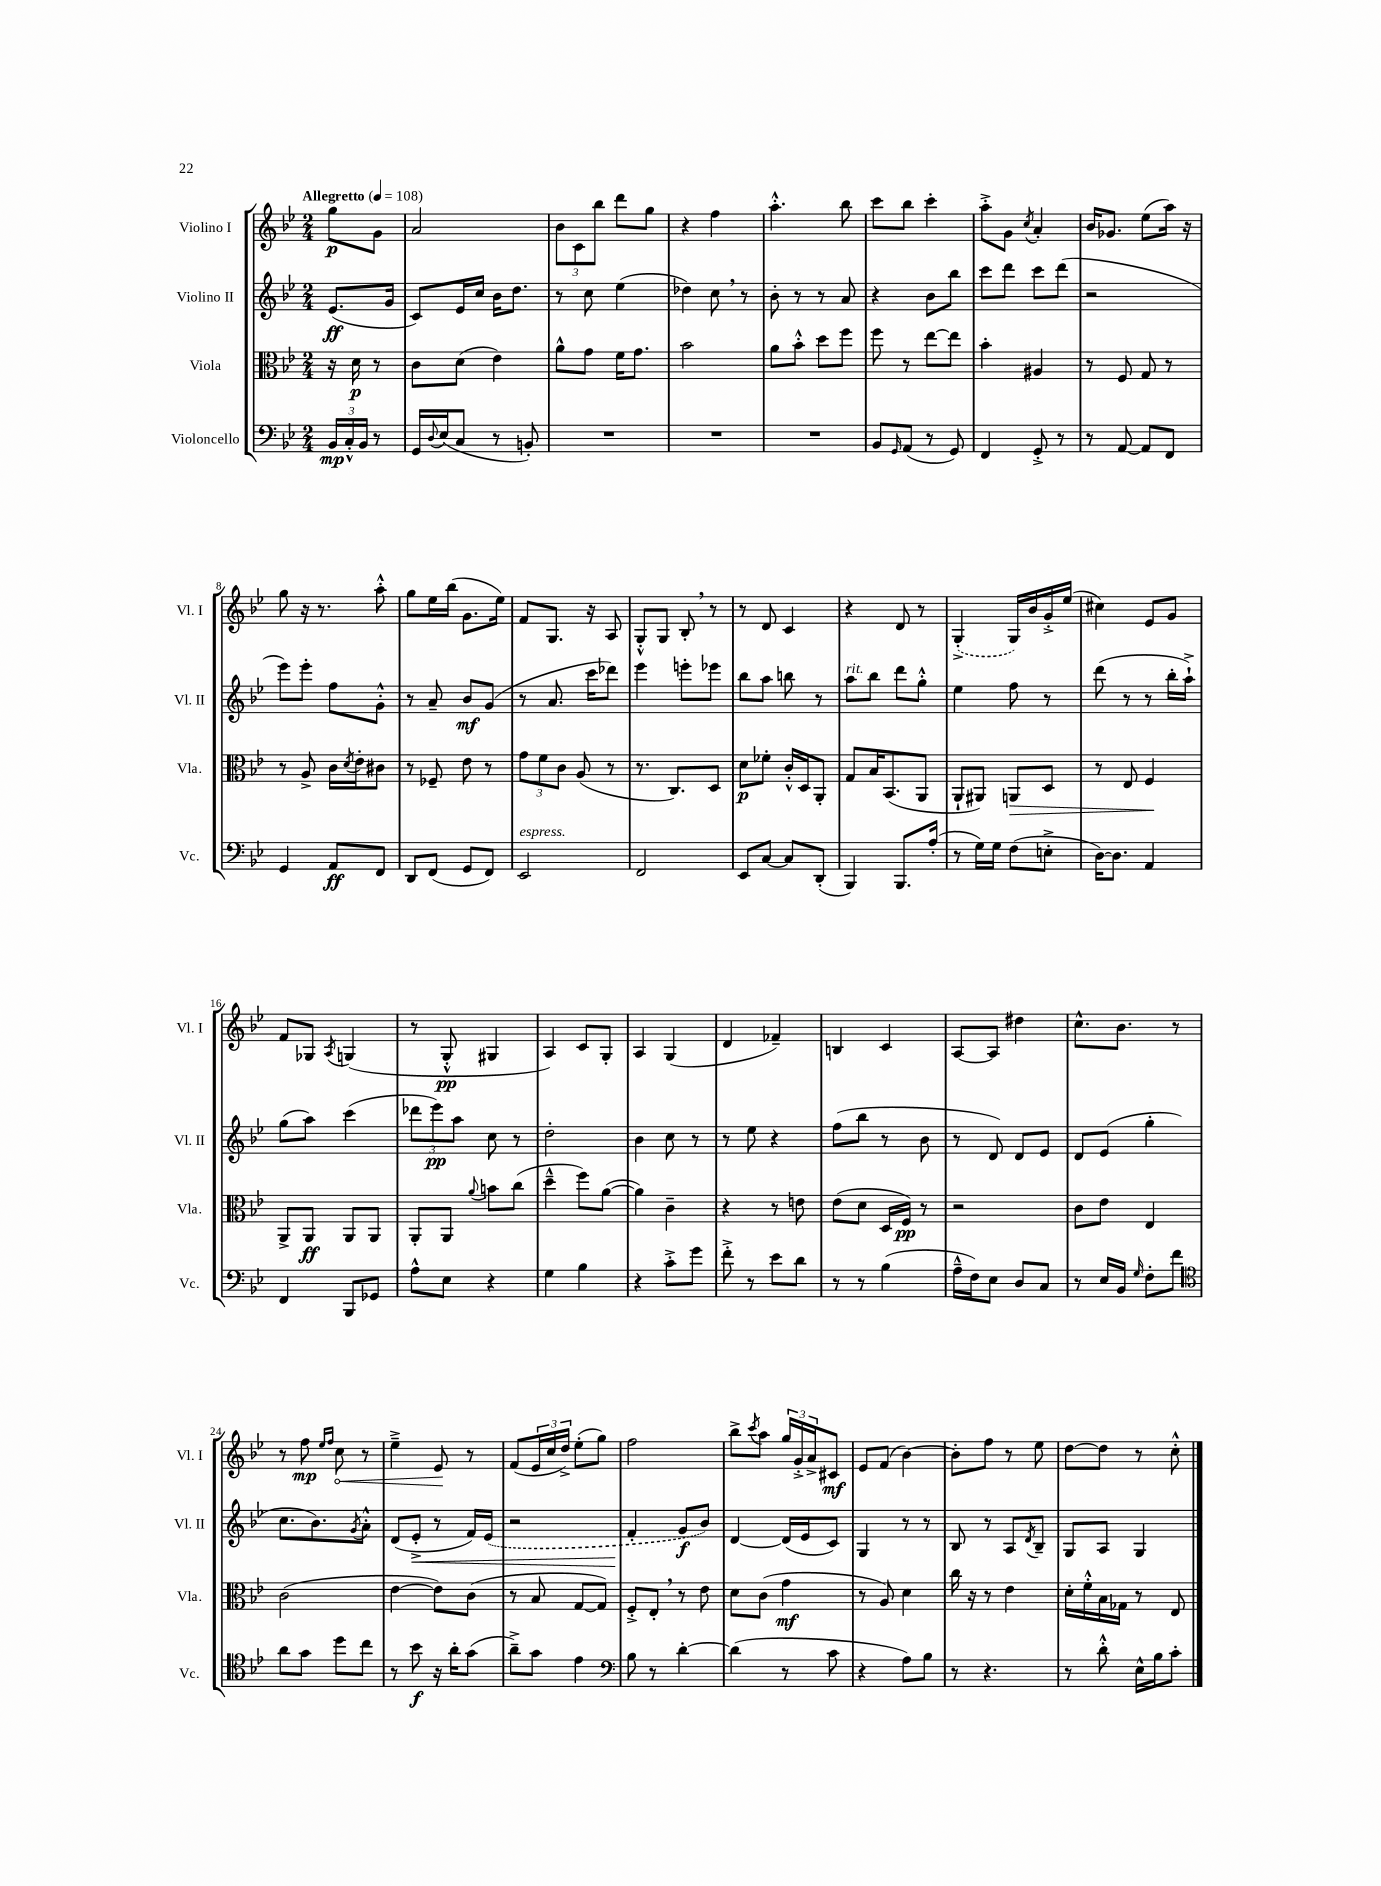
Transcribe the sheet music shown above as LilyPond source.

<<
\new StaffGroup <<
\new Staff = "s0" \with { instrumentName = "Violino I" shortInstrumentName = "Vl. I" } {
    \clef treble \key bes \major \numericTimeSignature \time 2/4 \partial 4 \tempo "Allegretto" 4 = 108
    g''8\p g'8 |
    a'2 |
    \tuplet 3/2 { bes'8 c'8 bes''8 } d'''8 g''8 |
    r4 f''4 |
    a''4.-.-^ bes''8 |
    c'''8 bes''8 c'''4-. |
    a''8-.-> g'8 \acciaccatura { c''8 } a'4-. |
    bes'16 ges'8. ees''8( a''16) r16 |
    g''8 r16 r8. a''8-.-^ |
    g''8 ees''16 bes''16( g'8. ees''16) |
    f'8 g8. r16 a8 |
    g8-.-^ g8 bes8-. \breathe r8 |
    r8 d'8 c'4 |
    r4 d'8 r8 |
    \once \slurDashed g4-.->( g16) bes'16 g'16-.-> ees''16( |
    cis''4) ees'8 g'8 |
    f'8 ges8 \acciaccatura { a8 } g4( |
    r8 g8-.-^\pp gis4 |
    a4) c'8 g8-. |
    a4 g4( |
    d'4 fes'4--) |
    b4 c'4 |
    a8~ a8 dis''4 |
    c''8.-^ bes'8. r8 |
    r8 f''8\mp \grace { ees''16 f''16 } \once \override Hairpin.circled-tip = ##t c''8\< r8 |
    ees''4---> ees'8\! r8 |
    f'8( \tuplet 3/2 { ees'16 c''16 d''16->) } ees''8-.( g''8) |
    f''2 |
    bes''8-> \acciaccatura { c'''8 } a''8 \tuplet 3/2 { g''16 g'16-.-> a'16-> } cis'8\mf |
    ees'8 f'8( bes'4~) |
    bes'8-. f''8 r8 ees''8 |
    d''8~ d''8 r8 c''8-.-^ \bar "|." |
}
\new Staff = "s1" \with { instrumentName = "Violino II" shortInstrumentName = "Vl. II" } {
    \clef treble \key bes \major \numericTimeSignature \time 2/4 \partial 4
    ees'8.\ff( g'16 |
    c'8) ees'16 c''16 bes'16 d''8. |
    r8 c''8 ees''4( |
    des''4) c''8 \breathe r8 |
    bes'8-. r8 r8 a'8 |
    r4 bes'8 bes''8 |
    c'''8 d'''8 c'''8 d'''8( |
    r2 |
    ees'''8) ees'''8-. f''8 g'8-.-^ |
    r8 a'8-- bes'8\mf g'8( |
    r8 a'8. c'''16 des'''8) |
    ees'''4 e'''8-. ees'''8 |
    bes''8 a''8 b''8 r8 |
    a''8^\markup { \italic "rit." } bes''8 d'''8 g''8-.-^ |
    ees''4 f''8 r8 |
    d'''8( r8 r8 bes''16-. a''16-!->) |
    g''8( a''8) c'''4( |
    \tuplet 3/2 { des'''8 ees'''8\pp) a''8 } c''8 r8 |
    d''2-. |
    bes'4 c''8 r8 |
    r8 ees''8 r4 |
    f''8( bes''8 r8 bes'8 |
    r8 d'8) d'8 ees'8 |
    d'8 ees'8( g''4-. |
    c''8. bes'8.) \acciaccatura { g'8 } a'8-.-^ |
    d'8( ees'8-.->\< r8 f'16) \once \slurDashed ees'16( |
    r2 |
    f'4-.\! g'8\f bes'8) |
    d'4~ d'16( ees'16 c'8) |
    g4 r8 r8 |
    bes8 r8 a8 \acciaccatura { d'8 } bes8-- |
    g8 a8 g4 \bar "|." |
}
\new Staff = "s2" \with { instrumentName = "Viola" shortInstrumentName = "Vla." } {
    \clef alto \key bes \major \numericTimeSignature \time 2/4 \partial 4
    r16 d'16\p r8 |
    c'8 d'8( ees'4) |
    a'8-^ g'8 f'16 g'8. |
    bes'2 |
    a'8 bes'8-.-^ d''8 f''8 |
    f''8 r8 ees''8~ ees''8 |
    bes'4-. ais4 |
    r8 f8 g8 r8 |
    r8 a8-> c'16 \acciaccatura { d'8 } ees'16-. cis'8 |
    r8 fes8-- ees'8 r8 |
    \tuplet 3/2 { g'8 f'8 c'8 } a8( r8 |
    r8. c8.) d8 |
    d'8\p fes'8-. c'16-.-^ d16 a,8-. |
    g8 bes16 bes,8.( a,8 |
    a,8-! ais,8) a,8\> d8 |
    r8 ees8 f4\! |
    a,8-> a,8\ff a,8 a,8 |
    a,8-. a,8 \appoggiatura { a'8 } b'8 c''8( |
    d''4---^ f''8) a'8~( |
    a'4) c'4-- |
    r4 r8 e'8 |
    ees'8( d'8 d16 f16\pp) r8 |
    r2 |
    c'8 ees'8 ees4 |
    c'2( |
    ees'4~ ees'8) c'8( |
    r8 bes8 g8~ g8) |
    f8-.-> ees8-. \breathe r8 ees'8 |
    d'8 c'8( g'4\mf |
    r8 a8) d'4 |
    c''16 r16 r8 ees'4 |
    d'16-. f'16-.-^ bes16 ges16 r8 ees8 \bar "|." |
}
\new Staff = "s3" \with { instrumentName = "Violoncello" shortInstrumentName = "Vc." } {
    \clef bass \key bes \major \numericTimeSignature \time 2/4 \partial 4
    \tuplet 3/2 { bes,16\mp c16-.-^ bes,16 } r8 |
    g,16 \appoggiatura { d8 } ees16( c8 r8 b,8-.) |
    R2 |
    R2 |
    R2 |
    bes,8 \grace { g,16 } a,8( r8 g,8) |
    f,4 g,8-.-> r8 |
    r8 a,8~ a,8 f,8 |
    g,4 a,8\ff f,8 |
    d,8 f,8( g,8 f,8) |
    ees,2^\markup { \italic "espress." } |
    f,2 |
    ees,8 c8~ c8 d,8-.( |
    bes,,4) bes,,8. a16-.( |
    r8 g16) g16 f8( e8-.-> |
    d16~) d8. a,4 |
    f,4 bes,,8 ges,8 |
    a8-^ ees8 r4 |
    g4 bes4 |
    r4 c'8-.-> g'8 |
    f'8-.-> r8 ees'8 d'8 |
    r8 r8 bes4( |
    a16---^ f16) ees8 d8 c8 |
    r8 ees16 bes,16 \grace { g16 } f8-. f'8 |
    \clef tenor a'8 g'8 d''8 c''8 |
    r8 bes'8\f r16 a'16-. g'8( |
    a'8--->) g'8 ees'4 |
    \clef bass bes8 r8 d'4~-. |
    d'4( r8 c'8 |
    r4 a8) bes8 |
    r8 r4. |
    r8 d'8-.-^ ees16-^ bes16 c'8-. \bar "|." |
}
>>
>>
